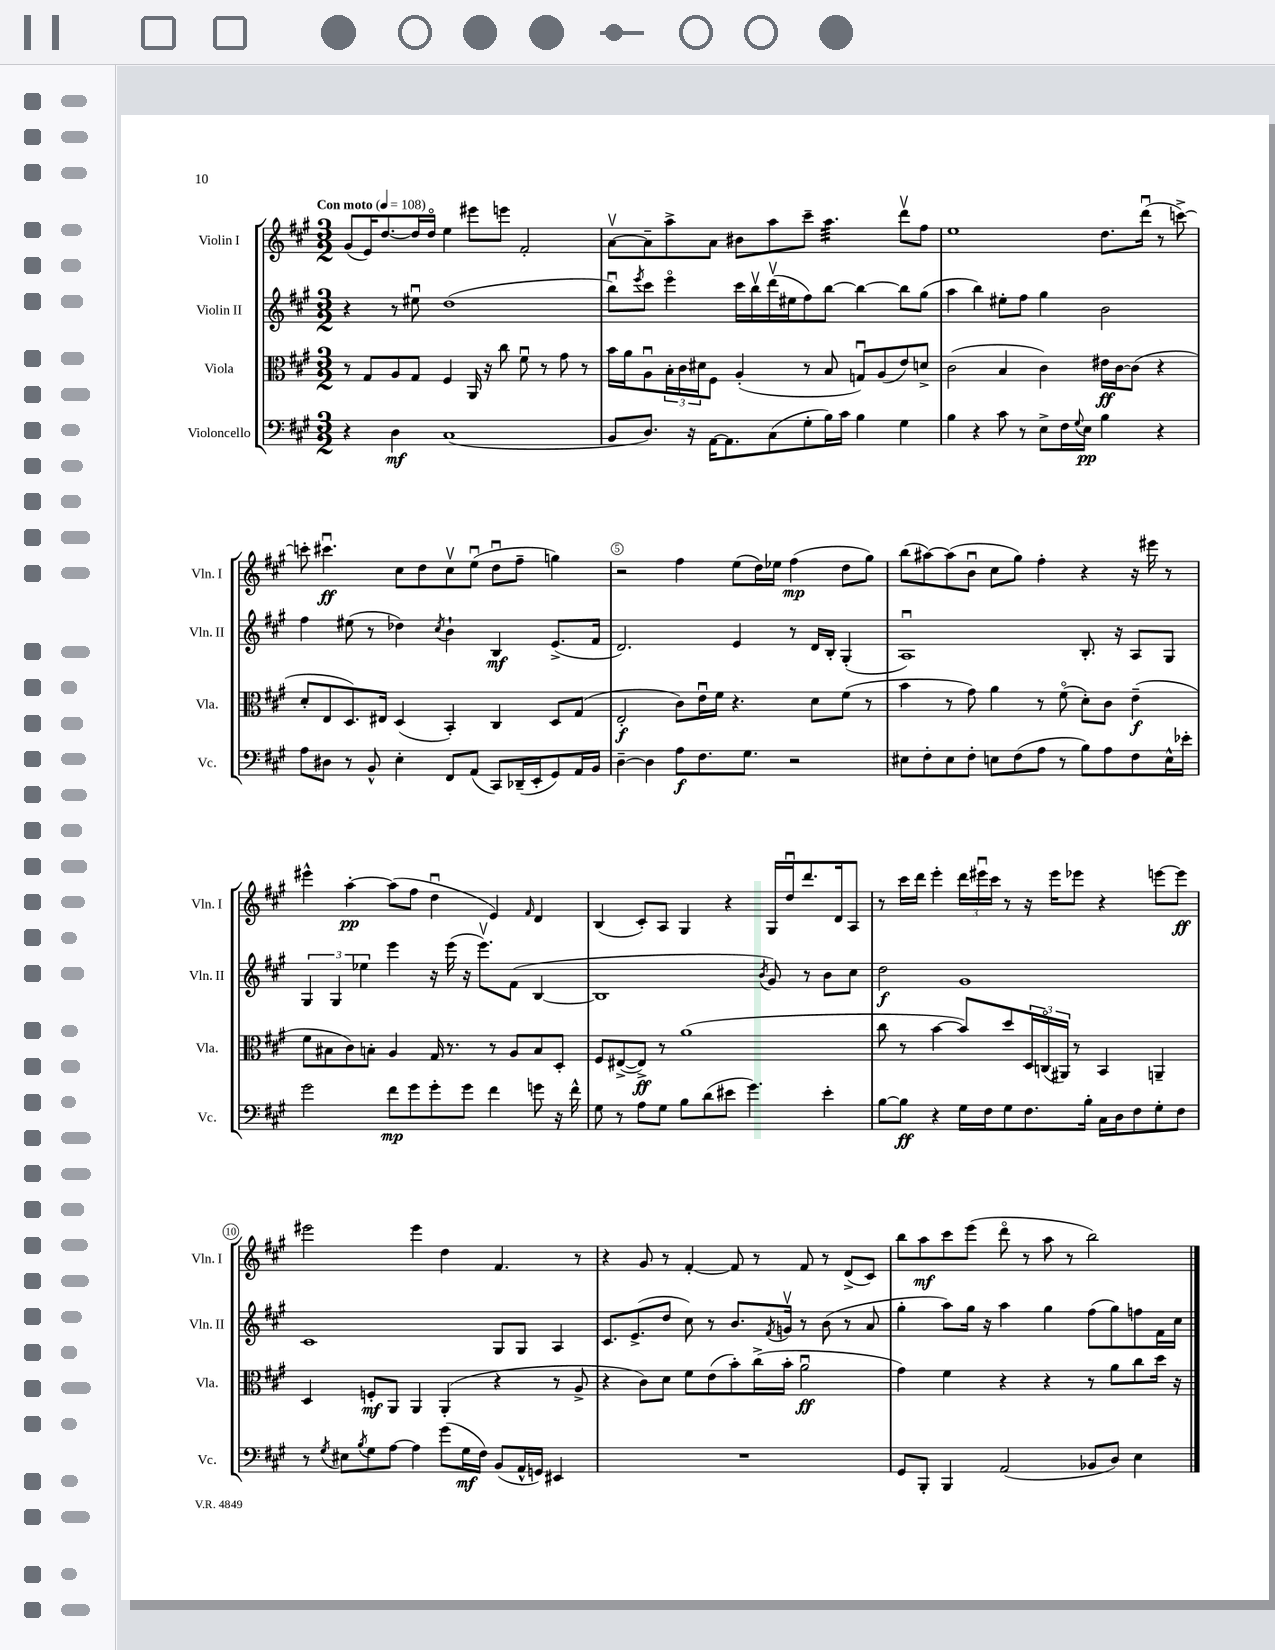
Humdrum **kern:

**kern	**dynam	**kern	**dynam	**kern	**dynam	**kern	**dynam
*part4	*part4	*part3	*part3	*part2	*part2	*part1	*part1
*staff4	*staff4	*staff3	*staff3	*staff2	*staff2	*staff1	*staff1
*I"Violoncello	*	*I"Viola	*	*I"Violin II	*	*I"Violin I	*
*I'Vc.	*	*I'Vla.	*	*I'Vln. II	*	*I'Vln. I	*
*clefF4	*	*clefC3	*	*clefG2	*	*clefG2	*
*k[f#c#g#]	*	*k[f#c#g#]	*	*k[f#c#g#]	*	*k[f#c#g#]	*
*M3/2	*	*M3/2	*	*M3/2	*	*M3/2	*
*MM108	*	*MM108	*	*MM108	*	*MM108	*
=1	=1	=1	=1	=1	=1	=1	=1
!	!	!	!	!	!	!LO:TX:a:B:t=Con moto	!
4r	.	8r	.	4r	.	(8g#/L	.
.	.	8G#/L	.	.	.	16e/K)	.
.	.	.	.	.	.	[8.dd/	.
4D\	mf	8A/	.	8r	.	.	.
.	.	8G#/J	.	8ee#Xu\	.	16dd/L]	.
.	.	.	.	.	.	16dd/JJ	.
(1C#	.	4F#/	.	(1dd	.	4ee\	.
.	.	16AA/	.	.	.	8eee#X\L	.
.	.	16r	.	.	.	.	.
.	.	8cc#\	.	.	.	8eeen\J	.
.	.	8f#u\	.	.	.	2f#'/	.
.	.	8r	.	.	.	.	.
.	.	8g#\	.	.	.	.	.
.	.	8r	.	.	.	.	.
=2	=2	=2	=2	=2	=2	=2	=2
8BB/L	.	16b\LL	.	8bbu\L)	.	[8av\L	.
.	.	16a\J	.	.	.	.	.
.	.	.	.	8qeee/	.	.	.
8.D/J)	.	8Au\	.	8ccc#\J	.	8a~\]	.
.	.	24B'\L	.	4eee\	.	8aa^\	.
.	.	24c#\	.	.	.	.	.
16r	.	.	.	.	.	.	.
.	.	24d#X\J	.	.	.	.	.
[16AA\KL	.	8F#\J	.	.	.	8a\J	.
8.AA\]	.	.	.	.	.	.	.
.	.	(4A'/	.	16ccc#\LL	.	8b#X\L	.
.	.	.	.	16bbv\	.	.	.
(8C#\	.	.	.	(16dddv\	.	8aa\	.
.	.	.	.	16ee#X\J	.	.	.
8G#'\	.	8r	.	8ff#\)	.	8ccc#~\J	.
*	*	*	*	*	*	*tremolo	*
16B\L)	.	8B/	.	[8bb\J	.	32aa\LLL	.
.	.	.	.	.	.	32aa\	.
16c#\JJ	.	.	.	.	.	32aa\	.
.	.	.	.	.	.	32aa\	.
4B\	.	8Gnu/L)	.	4bb\_	.	32aa\	.
.	.	.	.	.	.	32aa\	.
.	.	.	.	.	.	32aa\	.
.	.	.	.	.	.	32aa\	.
.	.	(8A/	.	.	.	32aa\	.
.	.	.	.	.	.	32aa\	.
.	.	.	.	.	.	32aa\	.
.	.	.	.	.	.	32aa\JJJ	.
*	*	*	*	*	*	*Xtremolo	*
4G#\	.	8e/)	.	8bb\L]	.	8dddv\L	.
.	.	8dn^/J	.	(8gg#\J	.	8ff#\J	.
=3	=3	=3	=3	=3	=3	=3	=3
4B\	.	(2c#\	.	4aa\	.	1ee	.
4r	.	.	.	4bb\)	.	.	.
8c#\	.	4B/	.	8ee#X'\L	.	.	.
8r	.	.	.	8ff#\J	.	.	.
8E^\L	.	4c#\)	.	4gg#\	.	.	.
16F#\L	.	.	.	.	.	.	.
8qqG#/	.	.	.	.	.	.	.
16E\JJ	pp	.	.	.	.	.	.
4B\	.	16e#X\LL	ff	2b\	.	8.dd\L	.
.	.	[16c#\J	.	.	.	.	.
.	.	(8c#\J]	.	.	.	.	.
.	.	.	.	.	.	(16dddu\Jk	.
4r	.	4r	.	.	.	8r	.
.	.	.	.	.	.	[8cccn^\)	.
!!LO:LB:g=z
=4	=4	=4	=4	=4	=4	=4	=4
8A\L	.	8d'/L	.	4ff#\	.	8cccn'\]	.
8D#X\J	.	8E/	.	.	.	4.ccc#Xu\	ff
8r	.	8.D/)	.	(8ee#X\	.	.	.
8BB^^/	.	.	.	8r	.	.	.
.	.	16E#X/Jk	.	.	.	.	.
4E'\	.	(4D/	.	4dd-X\)	.	8cc#\L	.
.	.	.	.	.	.	8dd\	.
.	.	.	.	8qcc#/	.	.	.
8FF#/L	.	4BB'/)	.	4b`\	.	8cc#v\	.
(8AA/J	.	.	.	.	.	(8eeu\J	.
8CC#/L)	.	4C#/	.	4B/	mf	8ddu\L	.
(16DD-X~/L	.	.	.	.	.	8ff#~\J	.
16EE'/J	.	.	.	.	.	.	.
8GG#/)	.	8D/L	.	(8.e^/L	.	4ggn\)	.
16AA/L	.	(8G#/J	.	.	.	.	.
16BB/JJ	.	.	.	16f#/Jk	.	.	.
=5	=5	=5	=5	=5	=5	=5	=5
[4D~\	.	2E'/	f	2.d/)	.	2r	.
4D\]	.	.	.	.	.	.	.
8A\L	f	8c#\L)	.	.	.	4ff#\	.
8.F#\	.	16eu\L	.	.	.	.	.
.	.	16f#\JJ	.	.	.	.	.
.	.	4.r	.	4e/	.	(8ee\L	.
8.G#\J	.	.	.	.	.	.	.
.	.	.	.	.	.	16dd\L)	.
.	.	.	.	.	.	16ee-X\JJ	.
2r	.	.	.	8r	.	(4ff#\	mp
.	.	8d\L	.	16d/LL	.	.	.
.	.	.	.	16B'/JJ	.	.	.
.	.	(8f#\J	.	(4G#'/	.	8dd\L	.
.	.	8r	.	.	.	8gg#\J)	.
=6	=6	=6	=6	=6	=6	=6	=6
8E#X\L	.	4b\	.	1Au)	.	(8bb\L	.
8F#'\	.	.	.	.	.	[8aa#X\)	.
8E#\	.	8r	.	.	.	(8aa#\]	.
8F#'\J	.	8g#\)	.	.	.	8bu\J	.
8En\L	.	4a\	.	.	.	8cc#\L	.
(8F#\	.	.	.	.	.	8gg#\J)	.
8A\J	.	8r	.	.	.	4ff#'\	.
8r	.	(8f#\	.	.	.	.	.
8B\L)	.	8d'\L)	.	8.B'/	.	4r	.
8A\	.	8c#\J	.	.	.	.	.
.	.	.	.	16r	.	.	.
8F#\	.	(4e~\	f	8A/L	.	16r	.
.	.	.	.	.	.	16eee#X\	.
16E^^\L	.	.	.	8G#/J	.	8r	.
16e-X'\JJ	.	.	.	.	.	.	.
!!LO:LB:g=z
=7	=7	=7	=7	=7	=7	=7	=7
2g#\	.	8f#\L	.	6G#/	.	4eee#X^^\	.
.	.	8B#X\	.	.	.	.	.
.	.	.	.	6G#/	.	.	.
.	.	8c#\)	.	.	.	[4aa'\	pp
.	.	.	.	6ee-X\	.	.	.
.	.	8Bn'\J	.	.	.	.	.
8f#\L	mp	4A/	.	4eee\	.	(8aa\L]	.
8g#\	.	.	.	.	.	8ff#\J	.
8g#'\	.	16G#/	.	16r	.	4ddu\	.
.	.	8.r	.	(16eee\	.	.	.
8g#\J	.	.	.	16r	.	.	.
.	.	.	.	8.eeev\L)	.	.	.
4f#\	.	8r	.	.	.	4e/)	.
.	.	8A/L	.	(8f#\J	.	.	.
.	.	.	.	.	.	16qqf#/	.
8gn\	.	8B/	.	[4B/	.	4d/	.
16r	.	8D'/J	.	.	.	.	.
16f#^^\	.	.	.	.	.	.	.
=8	=8	=8	=8	=8	=8	=8	=8
8G#\	.	8F#/L	.	1B]	.	(4B/	.
8r	.	([8E#X^/	.	.	.	.	.
8A\L	.	8E#^/J])	ff	.	.	8c#'/L)	.
8G#\J	.	8r	.	.	.	8A/J	.
8B\L	.	(1a	.	.	.	4G#/	.
(8d\	.	.	.	.	.	.	.
8e#X\J	.	.	.	.	.	4r	.
4.g#\)	.	.	.	.	.	.	.
.	.	.	.	8qb/	.	.	.
.	.	.	.	8g#/)	.	16G#/LL	.
.	.	.	.	.	.	16ddu/J	.
.	.	.	.	8r	.	8.ddd/	.
4e#'\	.	.	.	8b\L	.	.	.
.	.	.	.	.	.	16d/k	.
.	.	.	.	8cc#\J	.	8A/J	.
=9	=9	=9	=9	=9	=9	=9	=9
[8B\L	.	8cc#\	.	2dd\	f	8r	.
8B\J]	ff	8r	.	.	.	16ccc#\LL	.
.	.	.	.	.	.	16ddd\JJ	.
4r	.	[4b\	.	.	.	4eee'\	.
16G#\LL	.	8b/L])	.	1g#	.	24ddd\LL	.
.	.	.	.	.	.	24eee#Xu\	.
16F#\J	.	.	.	.	.	.	.
.	.	.	.	.	.	24ccc#\JJ	.
8G#\	.	8dd/	.	.	.	8r	.
8.F#\	.	24D/L	.	.	.	16r	.
.	.	(24Cn/	.	.	.	.	.
.	.	.	.	.	.	16eee#\KL	.
.	.	24AA#X/JJ)	.	.	.	.	.
.	.	8r	.	.	.	8eee-X\J	.
16B'\Jk	.	.	.	.	.	.	.
16C#\LL	.	4BB/	.	.	.	4r	.
16D\J	.	.	.	.	.	.	.
8F#\	.	.	.	.	.	.	.
8G#'\	.	4AAn~/	.	.	.	[8eeen\L	.
8F#\J	.	.	.	.	.	8eee\J]	ff
!!LO:LB:g=z
=10	=10	=10	=10	=10	=10	=10	=10
8r	.	4D/	.	1c#	.	2eee#X\	.
8qG#/	.	.	.	.	.	.	.
8E#X\L	.	.	.	.	.	.	.
8qB/	.	.	.	.	.	.	.
8G#\	.	8Fn'/L	mf	.	.	.	.
[8A\J	.	8AA/J	.	.	.	.	.
4A\]	.	4AA/	.	.	.	4eee#\	.
(8g#\L	.	(4AA'/	.	.	.	4dd\	.
16G#\L	mf	.	.	.	.	.	.
16F#\JJ)	.	.	.	.	.	.	.
(8BB/L	.	4r	.	8G#/L	.	4.f#/	.
16AA^^/L	.	.	.	8G#/J	.	.	.
16GGn/JJ)	.	.	.	.	.	.	.
4EE#X/	.	8r	.	4A/	.	.	.
.	.	8A^/	.	.	.	8r	.
=11	=11	=11	=11	=11	=11	=11	=11
1.r	.	4r	.	8.c#/L	.	4r	.
.	.	.	.	(8.e^/	.	.	.
.	.	8c#\L)	.	.	.	8g#/	.
.	.	8d\J	.	8dd/J	.	8r	.
.	.	8f#\L	.	8cc#\)	.	[4f#'/	.
.	.	(8e\	.	8r	.	.	.
.	.	8b'\)	.	8.b/L	.	8f#/]	.
.	.	(16cc#^\L	.	.	.	8r	.
.	.	.	.	8qf#/	.	.	.
.	.	16b'\JJ	.	16gnv/Jk	.	.	.
.	.	2au\	ff	8r	.	8f#/	.
.	.	.	.	(8b\	.	8r	.
.	.	.	.	8r	.	(8d^/L	.
.	.	.	.	8a/	.	8c#/J)	.
=12	=12	=12	=12	=12	=12	=12	=12
8GG#/L	.	4g#\)	.	4gg#'\	.	8bb\L	.
8BBB'/J	.	.	.	.	.	8aa\	mf
4BBB/	.	4f#\	.	8aa\L)	.	8ccc#\	.
.	.	.	.	16gg#\Jk	.	(8eee\J	.
.	.	.	.	16r	.	.	.
(2AA/	.	4r	.	4aa\	.	8ddd\	.
.	.	.	.	.	.	8r	.
.	.	4r	.	4gg#\	.	8aa\	.
.	.	.	.	.	.	8r	.
8BB-X/L	.	8r	.	(8ff#\L	.	2bb\)	.
8D/J)	.	8a\L	.	8gg#\)	.	.	.
4E\	.	8cc#\	.	8ffn\	.	.	.
.	.	16dd\Jk	.	16f#\L	.	.	.
.	.	16r	.	16cc#\JJ	.	.	.
==	==	==	==	==	==	==	==
*-	*-	*-	*-	*-	*-	*-	*-
